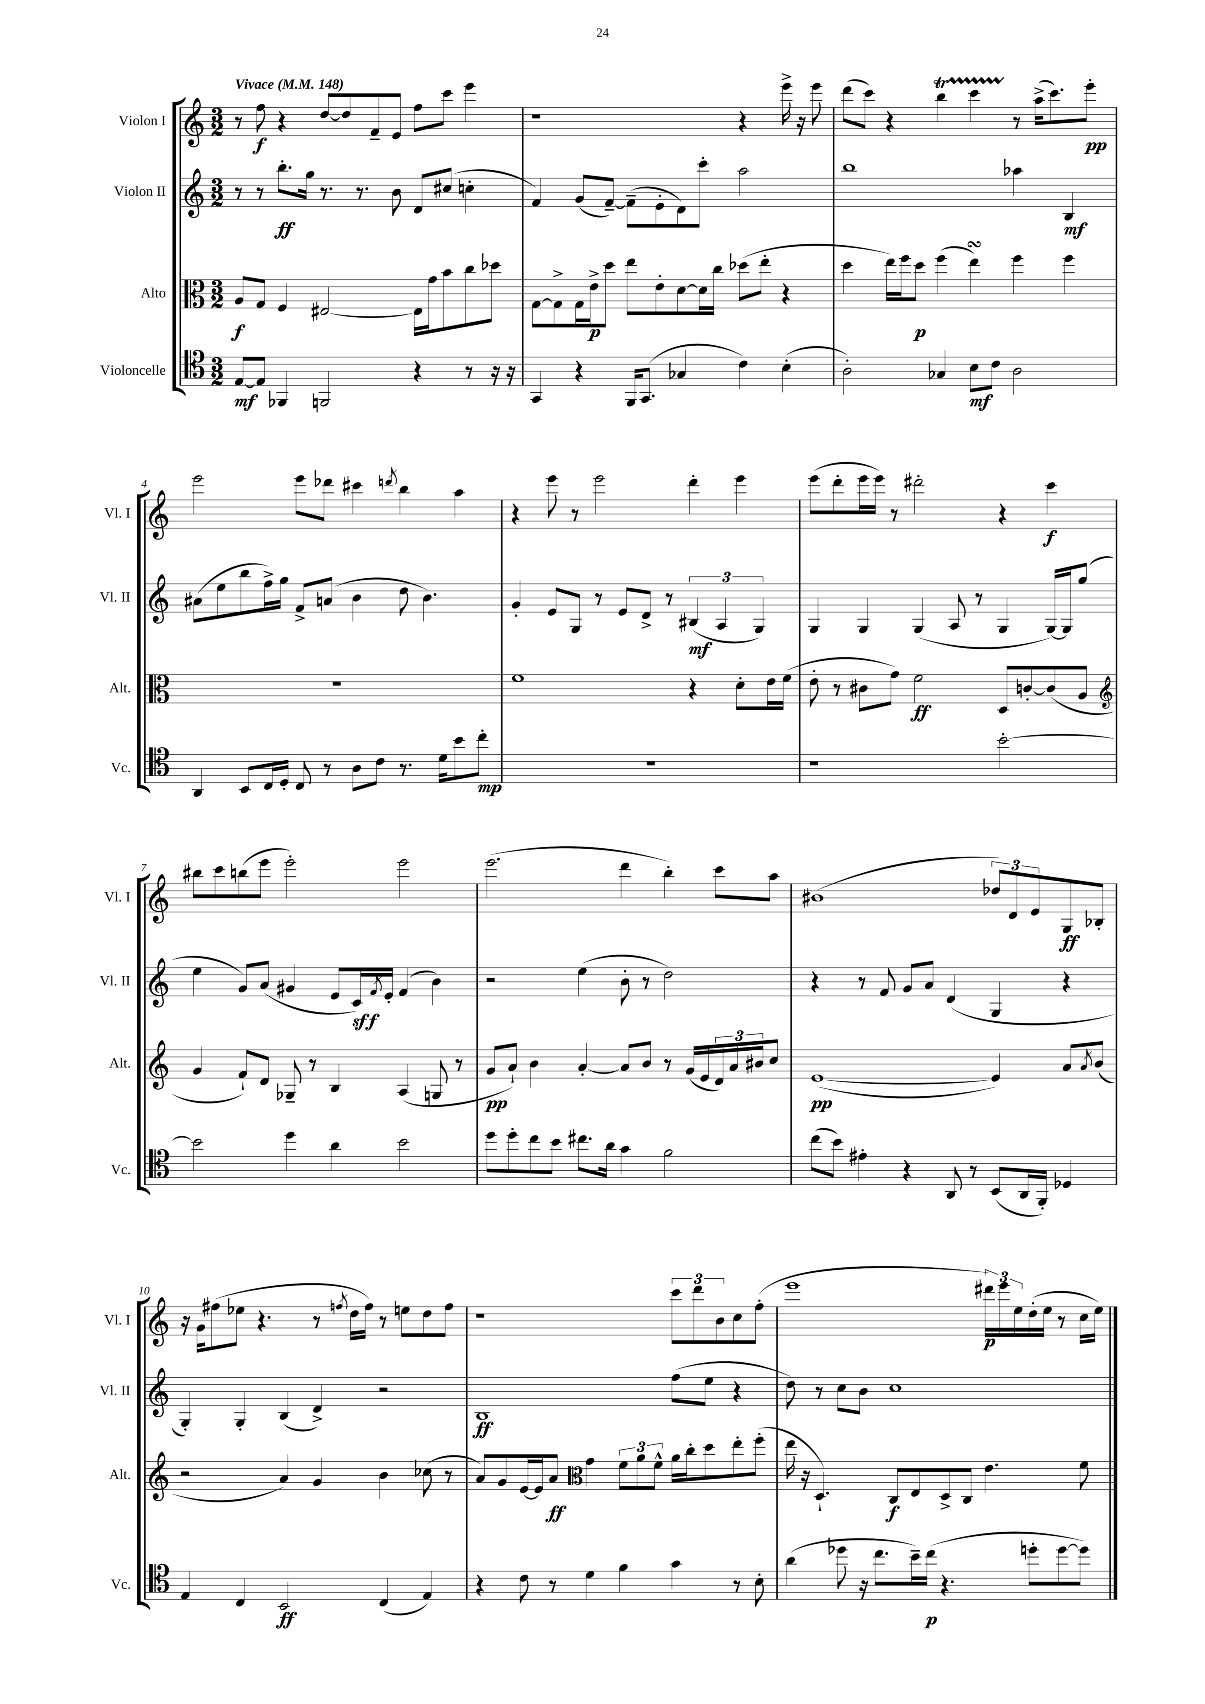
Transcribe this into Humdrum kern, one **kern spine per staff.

**kern	**dynam	**kern	**dynam	**kern	**dynam	**kern	**dynam
*part4	*part4	*part3	*part3	*part2	*part2	*part1	*part1
*staff4	*staff4	*staff3	*staff3	*staff2	*staff2	*staff1	*staff1
*I"Violoncelle	*	*I"Alto	*	*I"Violon II	*	*I"Violon I	*
*I'Vc.	*	*I'Alt.	*	*I'Vl. II	*	*I'Vl. I	*
*clefC4	*	*clefC3	*	*clefG2	*	*clefG2	*
*k[]	*	*k[]	*	*k[]	*	*k[]	*
*M3/2	*	*M3/2	*	*M3/2	*	*M3/2	*
*MM148	*	*MM148	*	*MM148	*	*MM148	*
=1	=1	=1	=1	=1	=1	=1	=1
!	!	!	!	!	!	!LO:TX:a:B:t=Vivace	!
[8E/L	mf	8A/L	f	8r	.	8r	.
8E/J]	.	8G/J	.	8r	.	8ff\	f
4FF-X/	.	4F/	.	8.bb'\L	ff	4r	.
.	.	.	.	16gg\Jk	.	.	.
2FFn/	.	[2E#X/	.	8.r	.	[8dd/L	.
.	.	.	.	.	.	8dd/]	.
.	.	.	.	8.r	.	.	.
.	.	.	.	.	.	8f~/	.
.	.	.	.	8b\	.	8e/J	.
4r	.	16E#\LL]	.	8d/L	.	8ff\L	.
.	.	16g\J	.	.	.	.	.
.	.	8b\	.	(8cc#X/J	.	8ccc\J	.
8r	.	8cc\	.	4ccn'\	.	4eee\	.
16r	.	8dd-X\J	.	.	.	.	.
16r	.	.	.	.	.	.	.
=2	=2	=2	=2	=2	=2	=2	=2
4GG/	.	[8G\L	.	4f/)	.	1r	.
.	.	8G^\]	.	.	.	.	.
4r	.	16G\L	.	(8g/L	.	.	.
.	.	16e^\J	p	.	.	.	.
.	.	8dd\J	.	[8f~/J)	.	.	.
16FF/KL	.	8ee\L	.	(8f~\L]	.	.	.
(8.GG/J	.	.	.	.	.	.	.
.	.	8e'\	.	8e'\	.	.	.
4G-X/	.	[8d\	.	8d\)	.	.	.
.	.	16d\L]	.	8ccc'\J	.	.	.
.	.	16cc\JJ	.	.	.	.	.
4c\)	.	(8dd-X\L	.	2aa\	.	4r	.
.	.	8ee'\J	.	.	.	.	.
(4B'\	.	4r	.	.	.	16eee^\	.
.	.	.	.	.	.	16r	.
.	.	.	.	.	.	8eee\	.
=3	=3	=3	=3	=3	=3	=3	=3
2A'\)	.	4dd\	.	1bb	.	(8ddd\L	.
.	.	.	.	.	.	8ccc\J)	.
.	.	16ee\LL)	.	.	.	4r	.
.	.	16ff\J	.	.	.	.	.
.	.	8dd\J	p	.	.	.	.
4G-X/	.	(4ff\	.	.	.	4bbt\	.
8B\L	mf	4eesSsS\)	.	.	.	4cccTTT\	.
8c\J	.	.	.	.	.	.	.
2A\	.	4ff\	.	4aa-X\	.	8r	.
.	.	.	.	.	.	(16aa^\KL	.
.	.	.	.	.	.	8.ccc\)	.
.	.	4ff\	.	4B/	mf	.	.
.	.	.	.	.	.	8eee'\J	pp
!!LO:LB:g=z
=4	=4	=4	=4	=4	=4	=4	=4
4AA/	.	1.r	.	(8a#X\L	.	2eee\	.
.	.	.	.	8ee\	.	.	.
8BB/L	.	.	.	8bb\	.	.	.
16C/L	.	.	.	16ff^\L)	.	.	.
16D'/JJ	.	.	.	16gg\JJ	.	.	.
8C/	.	.	.	8f^/L	.	8eee\L	.
8r	.	.	.	(8an/J	.	8ddd-X\J	.
8A\L	.	.	.	4b\	.	4ccc#X\	.
8c\J	.	.	.	.	.	.	.
.	.	.	.	.	.	8qdddn/	.
8.r	.	.	.	8dd\	.	4bb\	.
.	.	.	.	4.b\)	.	.	.
16d\KL	.	.	.	.	.	.	.
8b\	.	.	.	.	.	4aa\	.
8cc'\J	mp	.	.	.	.	.	.
=5	=5	=5	=5	=5	=5	=5	=5
1.r	.	1f	.	4g'/	.	4r	.
.	.	.	.	8e/L	.	8eee\	.
.	.	.	.	8G/J	.	8r	.
.	.	.	.	8r	.	2eee\	.
.	.	.	.	8e/L	.	.	.
.	.	.	.	8d^/J	.	.	.
.	.	.	.	8r	.	.	.
.	.	4r	.	(6B#X/	mf	4ddd'\	.
.	.	.	.	6A/	.	.	.
.	.	8d'\L	.	.	.	4eee\	.
.	.	.	.	6G/)	.	.	.
.	.	16e\L	.	.	.	.	.
.	.	(16f\JJ	.	.	.	.	.
=6	=6	=6	=6	=6	=6	=6	=6
1r	.	8e'\	.	4G/	.	(8eee\L	.
.	.	8r	.	.	.	8ddd'\	.
.	.	8c#X\L	.	4G/	.	16eee\L	.
.	.	.	.	.	.	16eee\JJ)	.
.	.	8g\J)	.	.	.	8r	.
.	.	2f\	ff	(4G/	.	2ddd#X'\	.
.	.	.	.	8A/	.	.	.
.	.	.	.	8r	.	.	.
[2b'\	.	8D/L	.	4G/	.	4r	.
.	.	[8cn'/	.	.	.	.	.
.	.	(8c/]	.	[16G/LL)	.	4ccc\	f
.	.	.	.	16G/J]	.	.	.
.	.	8A/J	.	(8gg/J	.	.	.
!!LO:LB:g=z
=7	=7	=7	=7	=7	=7	=7	=7
*	*	*clefG2	*	*	*	*	*
2b\]	.	4g/	.	4ee\	.	8bb#X\L	.
.	.	.	.	.	.	8ccc\	.
.	.	8f`/L)	.	8g/L)	.	(8bbn\	.
.	.	8d/J	.	(8a/J	.	8eee\J	.
4dd\	.	8G-X~/	.	4g#X/	.	2eee'\)	.
.	.	8r	.	.	.	.	.
4a\	.	4B/	.	8e/L	.	.	.
.	.	.	.	16c/L)	sff	.	.
.	.	.	.	8qf/	.	.	.
.	.	.	.	16e'/JJ	.	.	.
2b\	.	(4A/	.	(4f/	.	2eee\	.
.	.	8Gn/	.	4b\)	.	.	.
.	.	8r	.	.	.	.	.
=8	=8	=8	=8	=8	=8	=8	=8
8dd\L	.	8g/L	pp	2r	.	(2.eee\	.
8dd'\	.	8a`/J)	.	.	.	.	.
8cc\	.	4b\	.	.	.	.	.
8b\J	.	.	.	.	.	.	.
8.cc#X\L	.	[4a'/	.	(4ee\	.	.	.
16a\Jk	.	.	.	.	.	.	.
4g\	.	8a/L]	.	8b'\	.	4ddd\	.
.	.	8b/J	.	8r	.	.	.
2f\	.	8r	.	2dd\)	.	4bb'\)	.
.	.	(16g/LL	.	.	.	.	.
.	.	16e/	.	.	.	.	.
.	.	24d/)	.	.	.	8ccc\L	.
.	.	24a/	.	.	.	.	.
.	.	24b#X/J	.	.	.	.	.
.	.	8cc/J	.	.	.	8aa\J	.
=9	=9	=9	=9	=9	=9	=9	=9
(8cc\L	.	([1e	pp	4r	.	(1b#X	.
8b\J)	.	.	.	.	.	.	.
4e#X'\	.	.	.	8r	.	.	.
.	.	.	.	8f/	.	.	.
4r	.	.	.	8g/L	.	.	.
.	.	.	.	8a/J	.	.	.
8AA/	.	.	.	(4d/	.	.	.
8r	.	.	.	.	.	.	.
(8BB/L	.	4e/])	.	4G/	.	12dd-X/L)	.
.	.	.	.	.	.	12d/	.
16AA/L	.	.	.	.	.	.	.
.	.	.	.	.	.	12e/	.
16FF'/JJ)	.	.	.	.	.	.	.
4D-X/	.	8a/L	.	4r	.	8G/	ff
.	.	8qa/	.	.	.	.	.
.	.	(8b/J	.	.	.	8B-X'/J	.
!!LO:LB:g=z
=10	=10	=10	=10	=10	=10	=10	=10
4E/	.	2r	.	4G'/)	.	16r	.
.	.	.	.	.	.	16g\KL	.
.	.	.	.	.	.	(8ff#X\	.
4C/	.	.	.	4G'/	.	8ee-X\J	.
.	.	.	.	.	.	4.r	.
2BB/	ff	4a/)	.	(4B/	.	.	.
.	.	4g/	.	4d^/)	.	8r	.
.	.	.	.	.	.	8qffn/	.
.	.	.	.	.	.	16dd\LL	.
.	.	.	.	.	.	16ff\JJ)	.
(4C/	.	4b\	.	2r	.	8r	.
.	.	.	.	.	.	8een\L	.
4E/)	.	(8cc-X\	.	.	.	8dd\	.
.	.	8r	.	.	.	8ff\J	.
=11	=11	=11	=11	=11	=11	=11	=11
4r	.	8a/L)	.	1B	ff	1r	.
.	.	8g/	.	.	.	.	.
8c\	.	[16e/L	.	.	.	.	.
.	.	16e/J]	.	.	.	.	.
8r	.	8a/J	ff	.	.	.	.
*	*	*clefC3	*	*	*	*	*
4d\	.	4g\	.	.	.	.	.
4f\	.	12f\L	.	.	.	.	.
.	.	12a\	.	.	.	.	.
.	.	12f^^\J	.	.	.	.	.
4g\	.	16a\LL	.	(8ff\L	.	12ccc\L	.
.	.	16cc'\J	.	.	.	.	.
.	.	.	.	.	.	12ddd\	.
.	.	8dd\	.	8ee\J	.	.	.
.	.	.	.	.	.	12b\	.
8r	.	8ee'\	.	4r	.	8cc\	.
8B'\	.	(8ff'\J	.	.	.	(8ff'\J	.
=12	=12	=12	=12	=12	=12	=12	=12
(4a\	.	16ee\	.	8dd\)	.	1eee	.
.	.	16r	.	.	.	.	.
.	.	4.D`/)	.	8r	.	.	.
8dd-X\	.	.	.	8cc\L	.	.	.
16r	.	.	.	8b\J	.	.	.
8.cc\L	.	.	.	.	.	.	.
.	.	8C/L	f	1cc	.	.	.
16b~\L)	.	8E/	.	.	.	.	.
(16cc\JJ	p	.	.	.	.	.	.
4.r	.	8D^/	.	.	.	.	.
.	.	8C/J	.	.	.	.	.
.	.	4.e\	.	.	.	24ddd#X\LL)	p
.	.	.	.	.	.	24eee\	.
.	.	.	.	.	.	24ee\	.
8ddn'\L	.	.	.	.	.	(16dd'\	.
.	.	.	.	.	.	16ee\JJ	.
[8dd\	.	.	.	.	.	8r	.
8dd\J])	.	8f\	.	.	.	16cc\LL	.
.	.	.	.	.	.	16ee\JJ)	.
==	==	==	==	==	==	==	==
*-	*-	*-	*-	*-	*-	*-	*-
